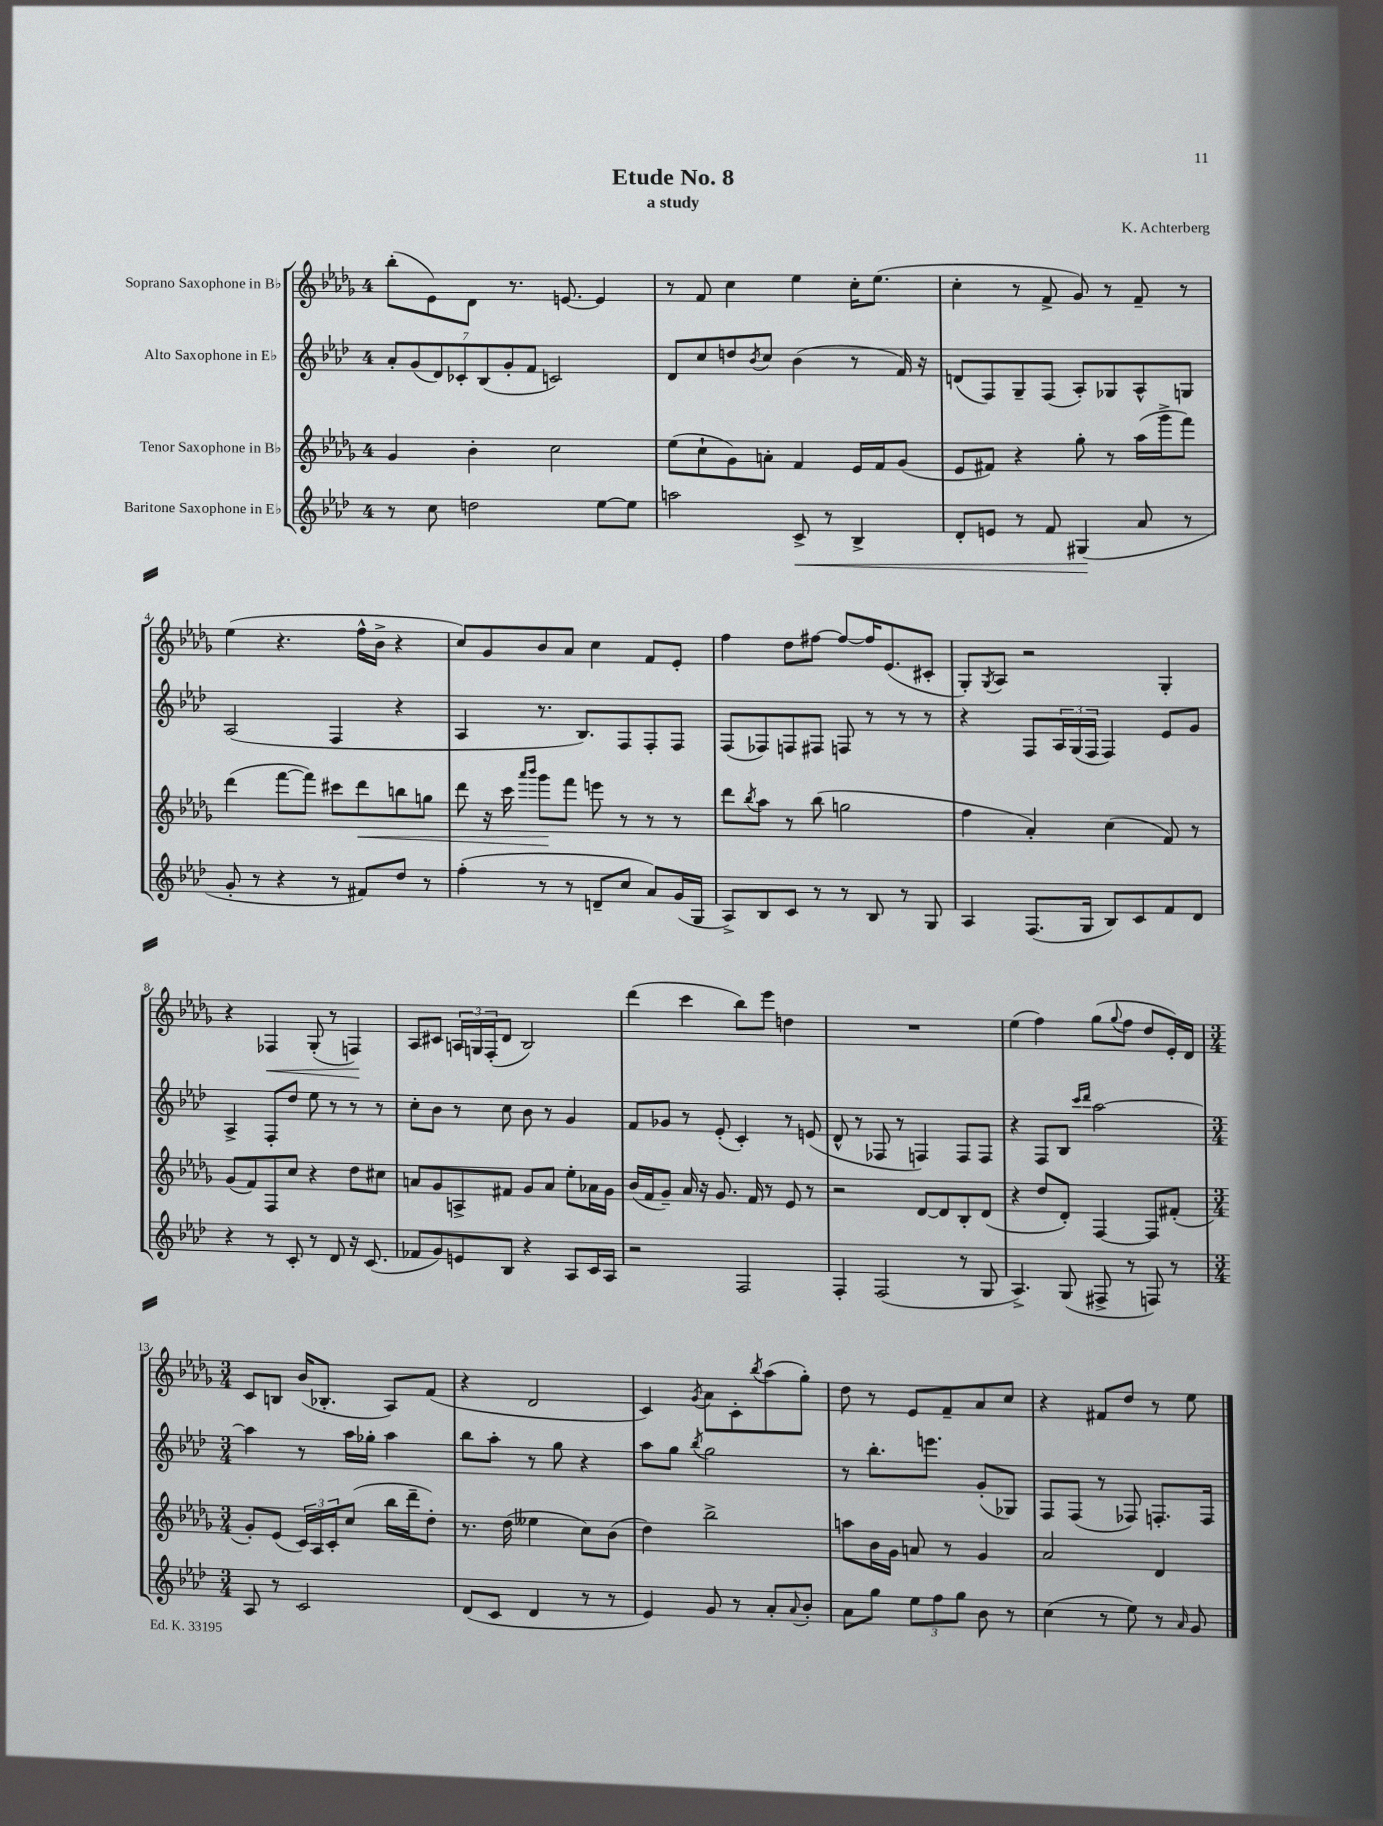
\header { title = "Etude No. 8" composer = "K. Achterberg" subtitle = "a study" }
<<
\new StaffGroup <<
\new Staff = "s0" \with { instrumentName = "Soprano Saxophone in Bb" } {
    \clef treble \key des \major \once \override Staff.TimeSignature.style = #'single-digit \time 4/4
    bes''8-.( ees'8) des'8 r8. e'8.~ e'4 |
    r8 f'8 c''4 ees''4 c''16-. ees''8.( |
    c''4-. r8 f'8-> ges'8) r8 f'8-- r8 |
    ees''4( r4. f''16-^ bes'16-> r4 |
    c''8) ges'8 bes'8 aes'8 c''4 f'8 ees'8-. |
    f''4 des''8 fis''8~ fis''8~ fis''16 ees'8.( cis'8-. |
    ges8-.) \acciaccatura { ges8 } aes8 r2 ges4-. |
    r4 fes4\< ges8-.( r8 f4\!) |
    aes8 cis'8 \tuplet 3/2 { a16 g16 f16-.( } des'8 bes2) |
    des'''4( c'''4 bes''8) ees'''8 d''4 |
    R1 |
    ees''4( f''4) ges''8( \appoggiatura { ges''8 } f''8 des''8 ees'16-.) des'16 |
    \numericTimeSignature \time 3/4 c'8 b8 bes'16( bes8.-. aes8) f'8( |
    r4 des'2 |
    c'4) \acciaccatura { ges'8 } aes'8 c'8-. \acciaccatura { bes''8 } aes''8( ges''8-.) |
    des''8 r8 ees'8 f'8-- aes'8 c''8 |
    r4 fis'8 des''8 r8 ees''8 \bar "|." |
}
\new Staff = "s1" \with { instrumentName = "Alto Saxophone in Eb" } {
    \clef treble \key aes \major \once \override Staff.TimeSignature.style = #'single-digit \time 4/4
    \tuplet 7/4 { aes'8-. g'8( des'8) ces'8-. bes8( g'8-. f'8 } c'2) |
    des'8 c''8 d''8 \acciaccatura { bes'8 } c''8 bes'4( r8 f'16) r16 |
    d'8( f8) g8-- f8( aes8-.) ges8 aes8-^ g8 |
    aes2( f4 r4 |
    aes4 r8. bes8.) f8 f8-. f8 |
    f8( fes8) f8 fis8 f8 r8 r8 r8 |
    r4 f8 \tuplet 3/2 { aes16 g16( f16 } f4) ees'8 g'8 |
    aes4-> f8-. des''8 ees''8 r8 r8 r8 |
    c''8-. bes'8 r8 c''8 bes'8 r8 g'4 |
    f'8 ges'8 r8 ees'8-.( c'4-.) r8 e'8( |
    des'8-^ r8 fes8 r8 f4) f8 f8 |
    r4 f8 bes8 \grace { c'''16 des'''16 } aes''2~ |
    \numericTimeSignature \time 3/4 aes''4 r8 aes''16 ges''16-. aes''4 |
    bes''8 aes''8-. r8 g''8 r4 |
    aes''8 g''8 \acciaccatura { bes''8 } g''2 |
    r8 bes''8.-. e'''8. g'8-.( ges8) |
    f8 f8( r8 fes8) f8.-. f16 \bar "|." |
}
\new Staff = "s2" \with { instrumentName = "Tenor Saxophone in Bb" } {
    \clef treble \key des \major \once \override Staff.TimeSignature.style = #'single-digit \time 4/4
    ges'4 bes'4-. c''2 |
    ees''8( c''8-! ges'8) a'8-. f'4 ees'16 f'16 ges'8( |
    ees'8 fis'8) r4 ges''8-. r8 aes''16( ges'''16-> f'''8) |
    des'''4( f'''8~ f'''8) cis'''8 des'''8\< b''8 g''8 |
    des'''8 r16 c'''16 \grace { aes'''16 bes'''16 } ges'''8\! f'''8 e'''8 r8 r8 r8 |
    des'''8 \acciaccatura { bes''8 } aes''8 r8 bes''8( g''2 |
    f''4 aes'4-.) c''4( f'8) r8 |
    ges'8( f'8) f8 c''8 r4 des''8 cis''8 |
    a'8 ges'8 a8-> fis'8 ges'8 a'8 ees''8-. aes'16 ges'16 |
    bes'16( f'16 ges'8--) aes'16 r16 ges'8. f'16 r8 ees'8 r8 |
    r2 des'8~ des'8 bes8-. des'8( |
    r4 des''8 des'8-.) f4~ f8 fis'8-.( |
    \numericTimeSignature \time 3/4 ges'8-.) ees'8( \tuplet 3/2 { c'16) aes16 c'16-. } c''8( bes''16 des'''16-- des''8-.) |
    r8. des''16( eeses''4 c''8) bes'8( |
    des''4) bes''2-> |
    a''8 bes'16 ges'16 a'8 r8 ges'4 |
    aes'2 des'4 \bar "|." |
}
\new Staff = "s3" \with { instrumentName = "Baritone Saxophone in Eb" } {
    \clef treble \key aes \major \once \override Staff.TimeSignature.style = #'single-digit \time 4/4
    r8 c''8 d''2 ees''8~ ees''8 |
    a''2 c'8->\< r8 bes4-> |
    des'8-. e'8 r8 f'8 gis4\!( aes'8 r8 |
    g'8-. r8 r4 r8 fis'8) des''8 r8 |
    f''4-.( r8 r8 d'8-- c''8 aes'8) g'16( g16 |
    aes8->) bes8 c'8 r8 r8 bes8 r8 g8 |
    aes4 f8.( g16 bes8) c'8 f'8 des'8 |
    r4 r8 c'8-. r8 des'8 r16 c'8.( |
    fes'8 g'8) e'8 bes8 r4 aes8 c'16 aes16 |
    r2 f2 |
    f4-. f2( r8 g8 |
    aes4.->) g8( fis8-> r8 f8) r8 |
    \numericTimeSignature \time 3/4 aes8 r8 c'2 |
    des'8( c'8 des'4 r8 r8 |
    ees'4) g'8 r8 aes'8-. \appoggiatura { aes'8 } bes'8-. |
    aes'8 g''8 \tuplet 3/2 { ees''8 f''8 g''8 } bes'8 r8 |
    c''4( r8 ees''8) r8 \grace { aes'16 } g'8 \bar "|." |
}
>>
>>
